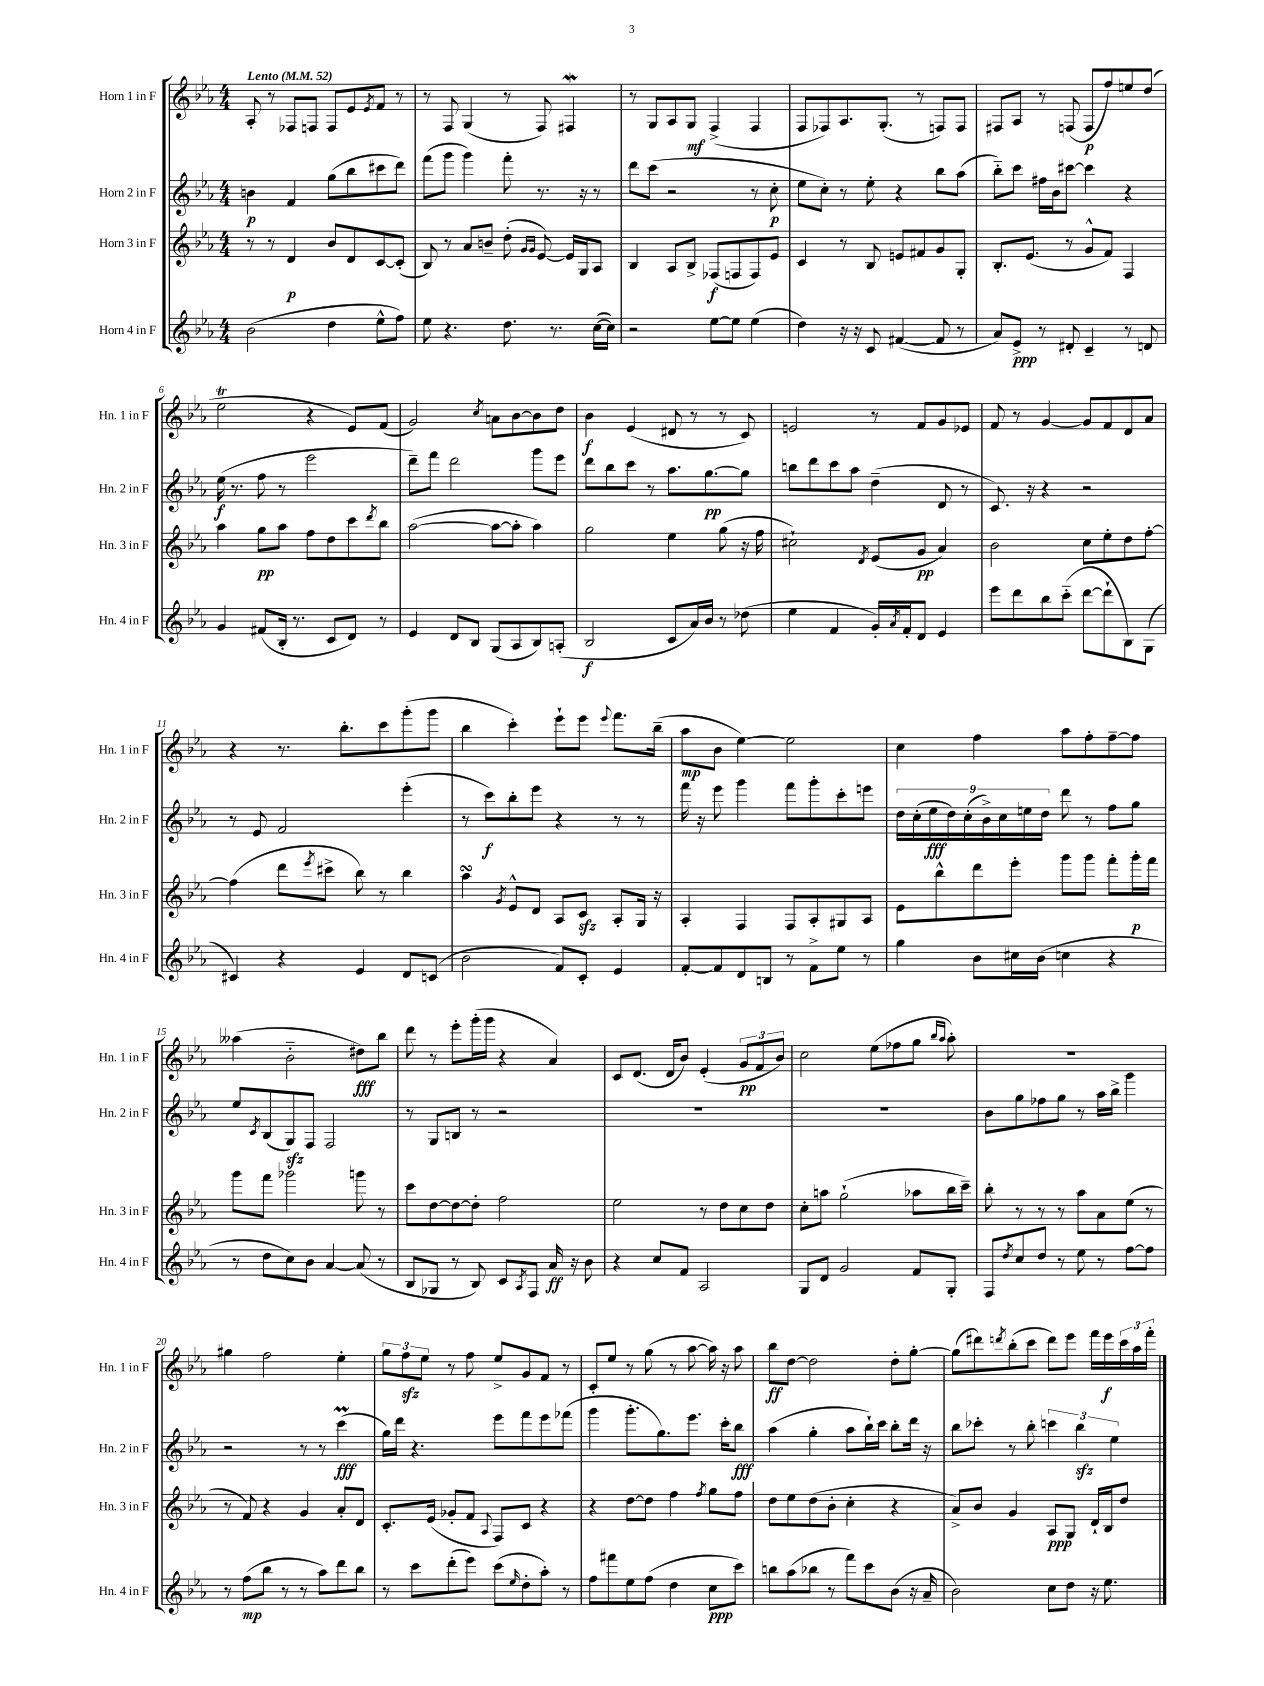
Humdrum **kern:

**kern	**kern	**kern	**kern
*staff4	*staff3	*staff2	*staff1
*clefG2	*clefG2	*clefG2	*clefG2
*k[b-e-a-]	*k[b-e-a-]	*k[b-e-a-]	*k[b-e-a-]
*M4/4	*M4/4	*M4/4	*M4/4
*MM52	*MM52	*MM52	*MM52
(2b-\	8r	4b\	8A-'/
.	8r	.	8r
.	4d/	4f/	8F-/L
.	.	.	8F/J
4dd\	8b-/L	(8gg\L	8F/L
.	8d/	8bb-\	8e-/
.	.	.	8qe-/
8ee-^^\L	[8c/	8ccc#\	8f/J
8ff\J)	(8c'/]J	8ddd\J)	8r
=	=	=	=
8ee-\	8B-/)	(8fff\L	8r
4.r	8r	8ggg\J	8F/
.	8a-/L	4ggg\)	(4G/
.	8b~/J	.	.
8.dd\	(8dd'\	8fff'\	8r
.	16qqg/LL	.	.
.	16qqg/JJ	.	.
.	[8e-/)	8.r	8F/)
8.r	.	.	.
.	16e-/]LL	.	4F#/
.	16G/J	16r	.
([16cc\LL	8A-/J	8r	.
16cc\]JJ)	.	.	.
=	=	=	=
2r	4B-/	8ddd\L	8r
.	.	(8ccc\J	8G/L
.	8A-/L	2r	8A-/
.	8B-^/J	.	8G/J
[8ee-\L	(8F-/L	.	(4F^/
8ee-\]J	8F/	.	.
(4ee-\	8F/)	8r	4F/
.	8e-/J	8cc'\	.
=	=	=	=
4dd\)	4c/	8ee-\L	8F/L
.	.	8cc'\J)	8F-/)
16r	8r	8r	8.A-/
16r	.	.	.
8c/	8B-/	8ee-'\	.
.	.	.	(8.G'/J
([4f#/	8e/L	4r	.
.	8f#/	.	8r
8f#/]	8g/	8bb-\L	8F/L)
8r	8G'/J	(8aa-\J	8F/J
=	=	=	=
8a-/L)	8.B-'/L	8bb-'~\L)	8F#/L
8e-^/J	.	8ccc\J	8A-/J
.	(8.e-/J	.	.
8r	.	16ff#\LL	8r
.	.	16b-\J	.
8d#'/	8r	[8ccc#\J	(8F/
4c~/	8g^^/L	4ccc#\]	8F/L
.	8f/J)	.	8ff/)
8r	4F/	4r	8ee/
8d/	.	.	(8dd/J
=	=	=	=
4g/	4aa-\	(16ee-\	2ee-\
.	.	8.r	.
(8f#/L	8gg\L	8ff\	.
16B-'/Jk	8aa-\J	8r	.
8.r	.	.	.
.	8ff\L	2eee-\	4r
8c/L	8dd\	.	.
8d/J)	8ccc\	.	8e-/L)
.	8qddd/	.	.
8r	8bb-\J	.	(8f/J
=	=	=	=
4e-/	([2aa-\	8ddd~\L)	2g/)
.	.	8fff\J	.
8d/L	.	2ddd\	.
8B-/J	.	.	.
.	.	.	8qcc/
(8G/L	8aa-\_L	.	8a\L
8A-/	8aa-'\]J	.	[8b-\
8B-/)	4aa-\)	8ggg\L	8b-\]
(8A'/J	.	8eee-\J	8dd\J
=	=	=	=
2B-/	2gg\	8ddd\L	4b-\
.	.	8bb-\	.
.	.	8ccc\J	(4e-/
.	.	8r	.
8c/L	4ee-\	8.aa-\L	8d#/
16a-/L)	.	.	8r
16b-/JJ	.	[8.gg\	.
8r	(8gg\	.	8r
(8dd-\	16r	8gg\]J	8c/)
.	16ff\	.	.
=	=	=	=
4ee-\	2cc#`\)	8bb\L	2e/
.	.	8ddd\	.
4f/	.	8ccc\	.
.	.	8aa-\J	.
.	8qd/	.	.
16g'/LL)	(8e-/L	(4dd~\	8r
8qa-/	.	.	.
16f'/J	.	.	.
8d/J	8g/J	.	8f/L
4e-/	4a-/)	8d/	8g/
.	.	8r	8e-/J
=	=	=	=
8eee-\L	2b-\	8.c/)	8f/
8ddd\	.	.	8r
.	.	16r	.
8bb-\	.	4r	[4g/
(8ccc'~\J	.	.	.
[8ddd\L	8cc\L	2r	8g/]L
8ddd`\]	8ee-'\	.	8f/
8B-\)	8dd\	.	8d/
(8G\J	[8ff'\J	.	8a-/J
=	=	=	=
4c#/)	(4ff\]	8r	4r
.	.	8e-/	.
4r	8ddd\L	2f/	8.r
.	8qeee-/	.	.
.	8ccc#^\J	.	.
.	.	.	8.bb-'\L
4e-/	8bb-\)	.	.
.	8r	.	8ccc\
8d/L	4bb-\	(4eee-'\	(8ggg'\
(8c/J	.	.	8ggg\J
=	=	=	=
2b-\	4aa-\	8r	4bb-\
.	.	8ccc\L)	.
.	8qg/	.	.
.	8e-^^/L	8bb-'\	4ccc'\)
.	8d/J	8eee-\J	.
8f/L)	8A-/L	4r	8eee-`\L
8c'/J	8c/J	.	8eee-\J
.	.	.	8qqeee-/
4e-/	8A-'/L	8r	8.fff\L
.	16G/Jk	8r	.
.	16r	.	(16bb-~\Jk
=	=	=	=
[8f'/L	4A-'/	16fff\	8aa-\L
.	.	16r	.
8f/]	.	8eee-\	8b-\J
8d/	4F/	4ggg\	[4ee-\)
8B/J	.	.	.
8r	8F/L	8fff\L	2ee-\]
8f^\L	8A-'/	8ggg'\	.
8ee-\J	8G#/	8ccc'\	.
8r	8A-/J	8eee\J	.
=	=	=	=
4gg\	8e-\L	18dd\LL	4cc\
.	.	(18cc'\	.
.	.	18ee-\	.
.	8bb-^^\	.	.
.	.	18dd\)	.
.	.	(18cc'\	.
8b-\L	8ddd\	.	4ff\
.	.	18b-^\)	.
.	.	18cc\	.
16cc#\L	8eee-'\J	.	.
.	.	18ee\	.
(16b-\JJ	.	.	.
.	.	18dd\JJ	.
4cc\	8ggg\L	8ddd\	8aa-\L
.	8ggg\J	8r	8ff'\
4r	8fff'\L	8ff\L	[8ff~\
.	16ggg'\L	8gg\J	8ff\]J
.	16fff\JJ	.	.
=	=	=	=
8r	8ggg\L	8ee-/L	(4aa--\
.	.	8qc/	.
8dd\L	8fff\J	(8B-/	.
8cc\)	2ggg-\	8G/)	2b-'~\
8b-\J	.	8F/J	.
[4a-/	.	2F/	.
(8a-/]	8ggg\	.	8dd#\L)
8r	8r	.	8bb-\J
=	=	=	=
8B-/L	8ccc\L	8r	8ddd\
8G-/J	[8dd\	8G/L	8r
8r	8dd\_	8B/J	8eee-'\L
8B-/)	8dd'\]J	8r	(16ggg'\L
.	.	.	16ggg\JJ
8c/L	2ff\	2r	4r
8qA-/	.	.	.
8F/J	.	.	.
16a-/	.	.	4a-/)
16r	.	.	.
8b-\	.	.	.
=	=	=	=
4r	2ee-\	1r	8c/L
.	.	.	(8.d/J
8cc/L	.	.	.
.	.	.	16d/LK
8f/J	.	.	8b-/J)
2A-/	8r	.	(4e-'/
.	8dd\L	.	.
.	8cc\	.	12g/L
.	.	.	12f/
.	8dd\J	.	.
.	.	.	12b-/J)
=	=	=	=
8G/L	8cc'\L	1r	2cc\
8d/J	8aa\J	.	.
2g/	(2gg`\	.	.
.	.	.	(8ee-\L
.	.	.	8ff-\
8f/L	8aa-\L	.	8gg\J
.	.	.	16qqbb-/LL
.	.	.	16qqaa-/JJ
8G'/J	16bb-\L	.	8aa-'\)
.	16ccc~\JJ)	.	.
=	=	=	=
8F/L	8bb-'\	8b-\L	1r
8qdd/	.	.	.
8cc/	8r	8gg\	.
8dd/J	8r	8ff-\	.
8r	8r	8gg\J	.
8ee-\	8aa-\L	8r	.
8r	8a-\	16aa-\LL	.
.	.	16bb-^\JJ	.
[8ff\L	(8ee-\J	4ggg\	.
8ff\]J	8r	.	.
=	=	=	=
8r	8r	2r	4gg#\
(8ff\L	8f/)	.	.
8bb-\J	4r	.	2ff\
8r	.	.	.
8r	4g/	8r	.
8aa-\L)	.	8r	.
8ddd\	8a-'/L	(4ccc\	4ee-'\
8bb-\J	8d/J	.	.
=	=	=	=
8r	8.c'/L	16gg\LL)	12gg\L
.	.	16ddd\JJ	.
.	.	.	12ff\
8ccc\L	.	4.r	.
.	.	.	12ee-\J
.	(16e-/Jk	.	.
(8ddd'\	8g-'/L	.	8r
8eee-\J)	8f/J	.	8ff\
.	8qqA-/	.	.
(8ccc\L	8F/L)	8eee-\L	8ee-^/L
16qqee-/	.	.	.
8dd'\	8c/J	8fff\	8g/
8aa-'\J)	4r	8eee-\	8f/J
8r	.	(8fff-\J	8r
=	=	=	=
8ff\L	4r	4ggg\	8c'/L
8fff#\	.	.	8ee-/J
8ee-\	[8dd\L	8.ggg'\L	8r
(8ff\J	8dd\]J	.	(8gg\
.	.	8.gg\)	.
4dd\	4ff\	.	8r
.	.	8.eee-\J	[8aa-\
.	8qff/	.	.
8cc\L	8gg\L	.	16aa-\])
.	.	16ccc'\LK	16r
8ccc\J)	8ff\J	8bb-\J	8aa-\
=	=	=	=
8bb\L	8dd\L	(4aa-\	8bb-\L
(8aa-\	8ee-\	.	[8dd\J
8bb-\J	(8dd\	4gg'\	2dd\]
8r	8b-'\J	.	.
8fff\L)	4cc'\	8aa-\L	.
8ccc\	.	16bb-`\L)	.
.	.	16ccc\JJ	.
(8b-\J	4r	8bb-'\L	8dd'\L
16r	.	16ddd\Jk	[8gg'\J
16a-~/	.	16r	.
=	=	=	=
2b-\)	8a-^/L)	8bb-\L	(8gg\]L
.	8b-/J	8ccc-'\J	8ddd#\)
.	.	.	8qddd/
.	4g/	8r	(8bb-'\
.	.	8bb-'\	8ccc\J
8cc\L	8A-/L	6ccc\	8ddd\L)
8dd\J	8G/J	.	8eee-\J
.	.	6bb-\	.
16r	16d`/LL	.	16fff\LL
8.ee-\	16B-/J	.	16eee-\
.	.	6ee-\	.
.	8dd/J	.	24ccc\
.	.	.	24aa-\
.	.	.	24fff'\JJ
==	==	==	==
*-	*-	*-	*-
